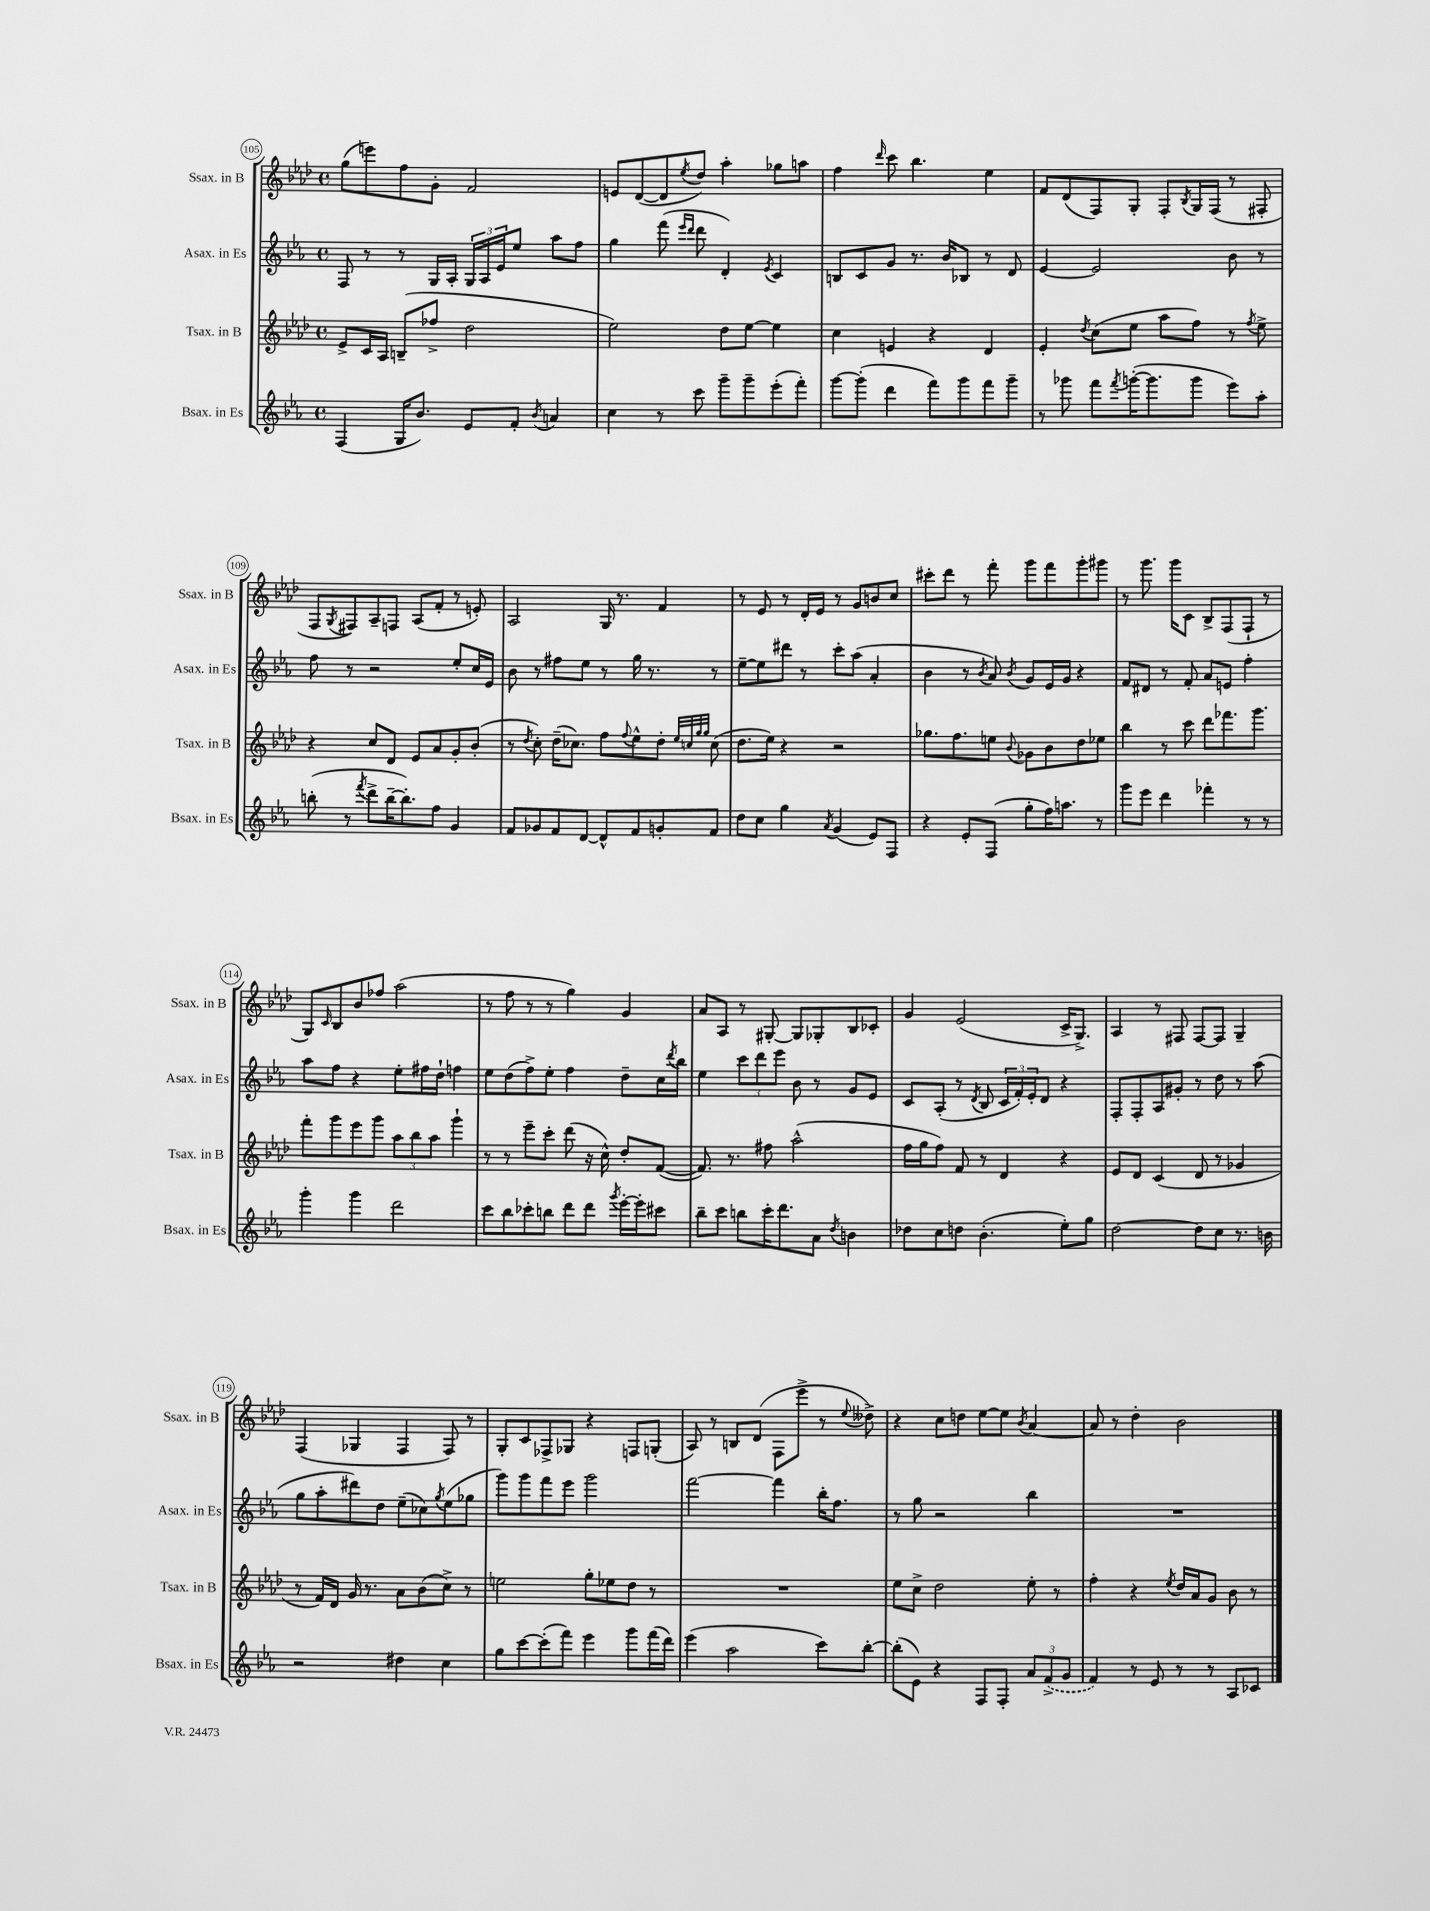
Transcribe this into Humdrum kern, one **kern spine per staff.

**kern	**kern	**kern	**kern
*part4	*part3	*part2	*part1
*staff4	*staff3	*staff2	*staff1
*I"Bsax. in Es	*I"Tsax. in B	*I"Asax. in Es	*I"Ssax. in B
*I'Bsax. in Es	*I'Tsax. in B	*I'Asax. in Es	*I'Ssax. in B
*clefG2	*clefG2	*clefG2	*clefG2
*k[b-e-a-]	*k[b-e-a-d-]	*k[b-e-a-]	*k[b-e-a-d-]
*M4/4	*M4/4	*M4/4	*M4/4
*met(c)	*met(c)	*met(c)	*met(c)
=105	=105	=105	=105
(4F/	8e-^/L	8F/	(8gg\L
.	16c/L	8r	8eeen\)
.	16A-/JJ	.	.
16G/KL	(8Bn~/L	8r	8ff\
8.b-/J)	.	.	.
.	8ff-X^/J	16G/LL	8g'\J
.	.	16A-'/JJ	.
8e-/L	2dd-\	24G/LL	2f/
.	.	24A-/	.
.	.	24e-/J	.
8f'/J	.	8ee-/J	.
8qb-/	.	.	.
4an/	.	8aa-\L	.
.	.	8ff\J	.
=106	=106	=106	=106
4cc\	2ee-\)	4gg\	8en/L
.	.	.	([8d-/
8r	.	(8fff\	8d-/]
.	.	16qqeee-/LL	.
.	.	16qqddd/JJ	8qee-/
8ccc\	.	8ddd\	8dd-/J)
8ggg~\L	8dd-\L	4d'/)	4aa-'\
8ggg~\	[8ee-\J	.	.
.	.	8qe-/	.
(8eee-'\	4ee-\]	4c/	8gg-X\L
8fff'\J)	.	.	8aan\J
=107	=107	=107	=107
[8ggg\L	4cc\	8Bn/L	4ff\
(8ggg'\J]	.	8c/	.
.	.	.	16qqddd-/
4ddd\	4en/	8g/J	8ccc\
.	.	8.r	4.bb-\
8fff\L)	4r	.	.
.	.	16b-/KL	.
8ggg\	.	8B-X/J	.
8fff\	4d-/	8r	4ee-\
8ggg~\J	.	8d/	.
=108	=108	=108	=108
8r	4e-'/	[4e-/	8f/L
8ggg-X\	.	.	(8d-/
.	8qdd-/	.	.
8fff\L	(8cc\L	2e-/]	8F/)
8qfff/	.	.	.
([16gggn'\K	8ee-\J	.	8G'/J
8.ggg\]	.	.	.
.	8aa-\L	.	8F'/L
.	.	.	8qB-/
8ggg\J	8ff\J)	.	16G/L
.	.	.	(16F/JJ
8eee-\L)	8r	8b-\	8r
.	8qff/	.	.
8aa-'\J	8ee-^\	8r	8F#X'/
!!LO:LB:g=z
=109	=109	=109	=109
(8bbn'\	4r	8ff\	8F/L
.	.	.	8qG/
8r	.	8r	8F#X/)
8qfff/	.	.	.
8ddd^\L	8cc/L	2r	8A-~/
[16bb~\K	8d-/J	.	8Fn/J
8.bb'\])	.	.	.
.	8e-/L	.	(8A-/L
8ff\J	8a-/	.	8f'/J
4g/	8g'/	8ee-'/L	8r
.	(8b-'/J	16cc/L	8en'/)
.	.	16e-/JJ	.
=110	=110	=110	=110
8f/L	8r	8b-\	2A-/
.	8qdd-/	.	.
8g-X/	8cc'\)	8r	.
8f/	(16dd-~\KL	8ff#X\L	.
.	8.cc-X\J)	.	.
[8d/J	.	8ee-\J	.
8d^^/L]	8ff\L	8r	16G/
.	.	.	8.r
.	8qqff/	.	.
8f/	8ee-^^\	16gg\	.
.	.	8.r	.
8gn'/	8dd-'\J	.	4f/
.	32qqee-/LLL	.	.
.	32qqccn/	.	.
.	32qqgg/	.	.
.	32qqgg/JJJ	.	.
8f/J	(8cc\	8r	.
=111	=111	=111	=111
8dd\L	8.dd-\L	[8ee-~\L	8r
8cc\J	.	8ee-\]	8e-/
.	16ee-\Jk)	.	.
4gg\	4r	8ddd#X\J	8r
.	.	8r	16d-'/LL
.	.	.	16e-/JJ
8qa-/	.	.	.
(4g/	2r	8ccc'\L	8r
.	.	(8aa-\J	8g/L
8e-/L)	.	4a-'/	8bn/
8F/J	.	.	8cc/J
=112	=112	=112	=112
4r	8.gg-X\L	4b-\	8ccc#X'\L
.	.	.	8ddd-\J
.	8.ff\	.	.
8e-'/L	.	8r	8r
.	.	8qb-/	.
(8F/J	8een\J	8a-/)	8fff'\
.	8qqb-/	8qb-/	.
8gg'\L	8g-X\L	8g/L	8ggg\L
16ff\K)	8b-\	16e-/L	8fff\
8.aan\J	.	16g/JJ	.
.	8dd-\	4r	8ggg'\
8r	8ee-X\J	.	8ggg#X\J
=113	=113	=113	=113
8ggg\L	4bb-\	8f/L	8r
8eee-\J	.	8d#X/J	8.ggg\
4ddd\	8r	8r	.
.	.	.	16ggg\KL
.	8ccc\	8f'/	8c\J
4fff-X'\	8ddd-\L	8a-/L	8B-^/L
.	8.fff-X\	8en/J	(8F/
8r	.	4ff'\	8F`/J
.	8.ggg\J	.	.
8r	.	.	8r
!!LO:LB:g=z
=114	=114	=114	=114
4ggg'\	8fff'\L	8aa-\L	8G/L)
.	.	.	16qqc/
.	8ggg\	8ff\J	8B-/
4ggg\	8eee-\	4r	8b-/
.	8ggg\J	.	8ff-X/J
2ddd\	12aa-\L	8ee-'\L	(2aa-\
.	12bb-\	.	.
.	.	16ff#X\L	.
.	12aa-\J	.	.
.	.	16dd`\JJ	.
.	4ggg`\	4ffn\	.
=115	=115	=115	=115
8ccc\L	8r	8ee-\L	8r
8bb-\	8r	(8dd\	8ff\
8ccc-X'\	8eee-~\L	8ff^\)	8r
8bbn\J	8ccc'\J	8ee-'\J	8r
8ddd\L	(8ddd-\	4ff\	4gg\)
8ddd\J	16r	.	.
.	16cc^^\)	.	.
8qggg/	.	.	.
[16eee-'\LL	8dd-'/L	8dd~\L	4g/
16eee-'\J]	.	.	.
8ccc#X\J	([8f/J	16cc\L	.
.	.	8qddd/	.
.	.	16bb-\JJ	.
=116	=116	=116	=116
8bb-~\L	8.f/])	4ee-\	8a-/L
8ccc\J	.	.	8A-/J
.	8.r	.	.
8bbn\L	.	12ccc\L	8r
.	.	12ddd\	.
16ccc'\K	8ff#X\	.	[8G#X'/
.	.	12eee-\J	.
8.ddd\	.	.	.
.	(2aa-^^\	8b-\	8G#/L]
8a-\J	.	8r	8G-X'/
8qdd/	.	.	.
4bn\	.	8g/L	8B-/
.	.	8e-/J	8c-X'/J
=117	=117	=117	=117
8dd-X\L	16ff\LL	8c/L	4g/
.	16gg\J	.	.
8cc\	8ff\J)	(8A-'/J	.
8ddn\J	8f/	8r	(2e-/
.	.	8qd/	.
(4.b-'\	8r	8B-/	.
.	4d-/	24c/LL	.
.	.	24f'/)	.
.	.	24e-'/J	.
.	.	8d/J	.
8ee-'\L)	4r	4r	16c^/KL
.	.	.	8.G^/J)
8gg\J	.	.	.
=118	=118	=118	=118
[2dd\	8e-/L	8F'/L	4A-/
.	8d-/J	8F'/	.
.	(4c/	8A-/	8r
.	.	8g#X'/J	8F#X/
8dd\L]	8d-/	8r	[8F#/L
8cc\J	8r	8dd\	8F#/J]
8.r	4g-X/	8r	4G~/
.	.	(8aa-\	.
16bn\	.	.	.
!!LO:LB:g=z
=119	=119	=119	=119
2r	8r	8gg\L	(4F/
.	16f/LL)	8aa-'\	.
.	16d-/JJ	.	.
.	16g/	8ddd#X\)	4G-X/
.	8.r	.	.
.	.	8dd\J	.
4dd#X\	8a-\L	(8ee-~\L	4F/
.	(8b-\	8cc-X\)	.
.	.	8qgg/	.
4cc\	8cc^\J)	(8ee-\	8F/)
.	8r	8gg-X\J	8r
=120	=120	=120	=120
8gg\L	2een\	8ggg\L)	8G'/L
[8ccc\	.	8ggg\	8c/
(8ccc'\]	.	8fff\	8F-X^/
8fff\J)	.	8eee-\J	8G-X/J
4eee-\	8gg'\L	2ggg\	4r
.	8ee-X\	.	.
8ggg\L	8dd-\J	.	8Fn/L
(16fff\L	8r	.	(8Gn'/J
16ddd\JJ)	.	.	.
=121	=121	=121	=121
(4eee-\	1r	[2fff\	8A-/)
.	.	.	8r
2aa-\	.	.	8Bn/L
.	.	.	(8d-/J
.	.	4fff\]	8F\L
.	.	.	8eee-^\J
8ccc\L)	.	16bb-'\KL	8r
.	.	8.ff\J	.
.	.	.	8qqee-/
[8bb-'\J	.	.	8dd--X^\)
=122	=122	=122	=122
(8bb-'\L]	8ee-\L	8r	4r
8e-\J)	8cc^\J	8gg\	.
4r	2dd-\	2r	8cc\L
.	.	.	8ddn\J
8F/L	.	.	[8ee-\L
8F'/J	.	.	8ee-\J]
.	.	.	8qb-/
12a-/L	8ee-'\	4bb-\	[4a-/
(12f^/	.	.	.
.	8r	.	.
12g/J	.	.	.
=123	=123	=123	=123
4f/)	4ff'\	1r	8a-/]
.	.	.	8r
8r	4r	.	4dd-'\
8e-/	.	.	.
.	8qee-/	.	.
8r	16dd-/LL	.	2b-\
.	16a-/J	.	.
8r	8g/J	.	.
8A-/L	8b-\	.	.
8c-X/J	8r	.	.
==	==	==	==
*-	*-	*-	*-
